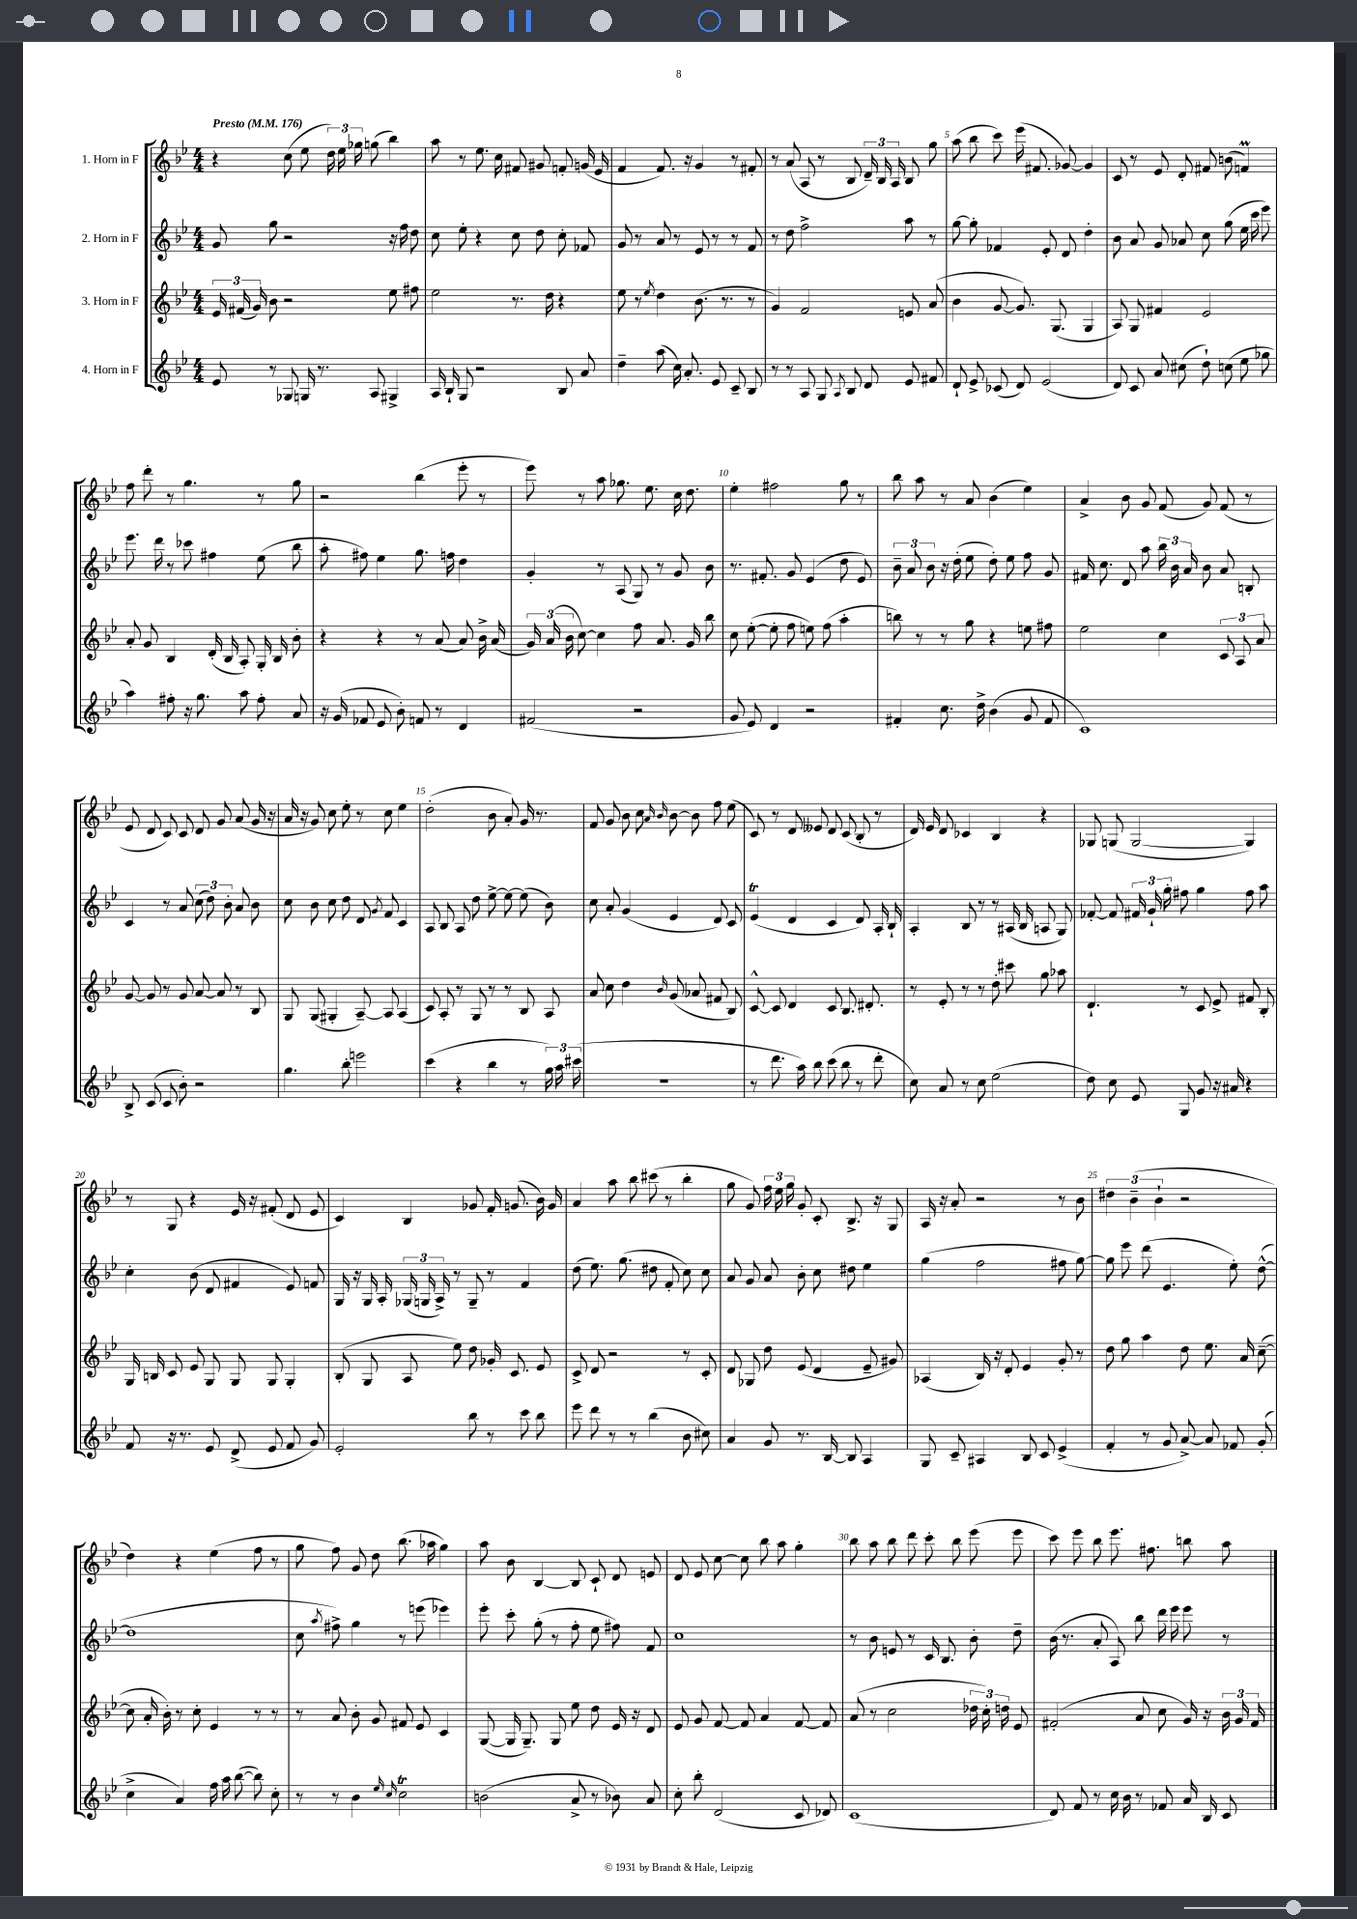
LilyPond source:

<<
\new StaffGroup <<
\new Staff = "s0" \with { instrumentName = "1. Horn in F" } {
    \clef treble \key bes \major \numericTimeSignature \time 4/4 \tempo "Presto" 4 = 176
    \autoBeamOff r4 c''8( ees''8 \tuplet 3/2 { d''16) ees''16 ges''16 } g''8( bes''4) |
    a''8 r8 ees''8. c''16 fis'8 gis'8 f'8-. g'16( ees'16 |
    f'4 f'8.) r16 g'4 r8 fis'8-. |
    r8 a'8( a8 r8 bes8 \tuplet 3/2 { d'16--) bes16 a16 } bes8 g''8 |
    a''8( bes''8 c'''8) ees'''16( fis'8. ges'8~) ges'4 |
    c'8 r8 ees'8 d'8-. fis'8 b'8( f'4\prall) |
    f''8 d'''8-. r8 g''4. r8 g''8 |
    r2 bes''4( ees'''8-. r8 |
    ees'''8) r8 a''8 ges''8. ees''8. c''16 d''8. |
    ees''4-. fis''2 g''8 r8 |
    bes''8 a''8 r8 a'8 bes'4( ees''4) |
    a'4-> bes'8 g'8 f'8( g'8) f'8( r8 |
    ees'8 d'8 c'8) c'8 d'8 g'8 a'8( g'16 r16 |
    a'16 r16 g'8) c''8 ees''8-. r8 c''8 ees''4 |
    d''2-.( bes'8 a'8-.) g'16 r8. |
    f'8 g'8 bes'8 c''8 \grace { a'16 bes'16 } bes'8~ bes'8 f''8 ees''8( |
    c'8) r8 d'8 eeses'8 d'8 c'8( bes8-. r8 |
    d'16) ees'16 d'8 ces'4 bes4 r4 |
    ges8 g8( g2~ g4) |
    r8 g8 r4 ees'16 r16 fis'8-.( d'8 ees'8 |
    c'4) bes4 ges'8 f'16-. g'8.( bes'16) g'16 |
    a'4 a''8 bes''8 cis'''8( r8 bes''4-. |
    g''8 g'8) \tuplet 3/2 { f''16 ees''16 g''16 } g'8-. c'8-. bes8.-> r16 g8 |
    a16 r16 a'8-. r2 r8 bes'8 |
    \tuplet 3/2 { dis''4 bes'4--( bes'4-! } r2 |
    d''4) r4 ees''4( f''8 r8 |
    g''8 f''8) g'8 d''8 bes''8.( aes''16 g''4) |
    a''8 bes'8 bes4~ bes8 c'8-! d'8 e'8 |
    d'8 ees'8 c''8~ c''8 bes''8 a''8 g''4-. |
    bes''8 a''8 bes''8 d'''8 c'''8-. bes''8 ees'''8( ees'''8 |
    c'''8) ees'''8 bes''8 ees'''8. fis''8. b''8 a''8 \bar "|." |
}
\new Staff = "s1" \with { instrumentName = "2. Horn in F" } {
    \clef treble \key bes \major \numericTimeSignature \time 4/4
    \autoBeamOff g'8 g''8 r2 r16 f''16 d''8 |
    c''8 ees''8-. r4 c''8 d''8 c''8-. fes'8 |
    g'8 r8 a'8 r8 ees'8 r8 r8 f'8 |
    r8 d''8 f''2-> a''8 r8 |
    g''8~ g''8-. fes'4 ees'8-. d'8 d''4-. |
    bes'8 a'8 g'8 aes'8 c''8 g''8( ees''16 c'''16 ees'''8) |
    ees'''8. d'''16 r8 ces'''8 fis''4 ees''8( bes''8 |
    a''8-. fis''8) ees''4 g''8. f''16 d''4 |
    g'4-. r8 a8( g8) r8 g'8 bes'8 |
    r8. fis'8.-. g'8 ees'4( d''8 ees'8) |
    \tuplet 3/2 { bes'8-- a'8 bes'8 } r16 d''16-.( ees''8 d''8-.) ees''8 f''8 g'8 |
    fis'16 c''8. d'8 a''8 \tuplet 3/2 { bes''16 bes'16 a'16 } bes'8 a'8 b8-. |
    c'4 r8 a'8 \tuplet 3/2 { c''8( d''8) bes'8-. } a'8 bes'8 |
    c''8 bes'8 c''8 d''8 d'8 \acciaccatura { g'8 } f'8 c'4 |
    a8 bes8 a8 d''8 ees''8~-> ees''8~ ees''8( bes'8) |
    c''8 a'8-. g'4( ees'4 d'8) c'8 |
    ees'4\trill( d'4 c'4 d'8) a16-. bes16-! |
    a4-. bes8 r8 r8 ais16( bes16 a8 g8) |
    fes'8~-. fes'8 \tuplet 3/2 { fis'16 g'16-! g''16-. } fis''8 g''4 fis''8 a''8 |
    c''4-. bes'8( d'8 fis'4 ees'8) f'8 |
    g16 r16 g16 a16-. \tuplet 3/2 { ges16( g16 a16->) } r8 g8-- r8 f'4 |
    d''8( ees''8.) g''8.( dis''8 f'8-. c''8) c''8 |
    a'8 g'8 a'8 bes'8-. c''8 dis''8 ees''4 |
    g''4( f''2 fis''8 g''8~) |
    g''8 ees'''8 d'''8( ees'4. ees''8-.) d''8~-^( |
    d''1 |
    c''8 \acciaccatura { a''8 } fis''8->) g''4 r8 e'''8( ees'''4) |
    ees'''8-. c'''8-. g''8-.( r8 f''8-. ees''8 fis''8) f'8 |
    c''1 |
    r8 bes'8 e'8 r8 c'16 bes8. bes'8-. d''8-- |
    bes'16( r8. a'8-. a8) bes''8 d'''16 ees'''16 ees'''8 r8 \bar "|." |
}
\new Staff = "s2" \with { instrumentName = "3. Horn in F" } {
    \clef treble \key bes \major \numericTimeSignature \time 4/4
    \autoBeamOff \tuplet 3/2 { ees'16 fis'16( g'16) } bes'8 r2 ees''8 fis''8 |
    ees''2 r8. d''16 r4 |
    ees''8 r8 \acciaccatura { ees''8 } d''4 bes'8.( r8. r8 |
    g'4) f'2 e'8 a'8( |
    bes'4 g'8~ g'8.) g8.( g4 |
    a8) g8 fis'4 ees'2 |
    a'8-. g'8 bes4 d'16-.( bes16 a8-.) g16-. bes16 bes'8-. |
    r4 r4 r8 a'8( a'8) bes'16-> a'16( |
    \tuplet 3/2 { g'16) a'16( bes'16 } c''8~) c''4 f''8 a'8. g'16 bes''8 |
    c''8 ees''8~-.( ees''8-. f''8 e''8) f''8( a''4-. |
    b''8) r8 r8 g''8 r4 e''8 fis''8 |
    ees''2 c''4 \tuplet 3/2 { c'8 a8 a'8 } |
    g'8~ g'8 r8 g'8 a'8~ a'8 r8 bes8 |
    g8 g8( gis4-. a8~--) a8 a4( |
    c'8) a8-. r8 g8 r8 r8 bes8 a8 |
    a'8 c''8 d''4 \grace { bes'16 } g'8( aes'8 fis'8 bes8) |
    c'8~-^ c'8 d'4 c'8 bes8. dis'8.-. |
    r8 ees'8-. r8 r8 d''8-. cis'''8 g''8 aes''8 |
    d'4.-! r8 c'8 ees'8-> fis'8 bes8-. |
    g16 b16 c'8 ees'8 g8 g8 g8 g4-. |
    bes8-.( g8 a8 ees''8) d''8 ges'16-. c'8. ees'8 |
    c'8-> d'8 r2 r8 c'8-. |
    d'8 ges8 d''8 ees'8( d'4 ees'8-- gis'8) |
    aes4( bes16) r16 d'8-. ees'4 g'8-. r8 |
    d''8 g''8 a''4 d''8 ees''8. a'16 c''8~--( |
    c''8 a'16-. bes'16-.) r8 c''8-. ees'4 r8 r8 |
    r8 a'8 bes'8-. g'8 fis'8 ees'8 c'4 |
    g8~( g16 g8.--) g8 ees''8 d''8 ees'16 r16 d'8 |
    ees'8 g'8 f'8~ f'8 a'4 f'8~ f'8 |
    a'8( r8 c''2 \tuplet 3/2 { des''16 c''16-.) d''16 } ees'8 |
    fis'2-.( a'8 c''8 g'16) r16 \tuplet 3/2 { bes'16 g'16 fis'16 } \bar "|." |
}
\new Staff = "s3" \with { instrumentName = "4. Horn in F" } {
    \clef treble \key bes \major \numericTimeSignature \time 4/4
    \autoBeamOff ees'8 r8 ges8 g16 r8. a8 gis4-> |
    a16 bes16-! g8 r2 bes8 a'8 |
    d''4-- a''8( c''16) a'8.-. ees'8 c'8-- bes8 |
    r8 r8 a8 g8 \acciaccatura { a8 } bes8 d'8 ees'8 fis'8 |
    d'8-! ees'8-> ces'8( d'8) ees'2( |
    d'8) c'8 a'8 cis''8( d''8-!) c''8( ees''8 ges''8 |
    a''4) fis''8-. r16 g''8. a''8 fis''8-. a'8 |
    r16 g'16( fes'8 ees'8 bes'8-.) f'8 r8 d'4 |
    fis'2( r2 |
    g'8 ees'8) d'4 r2 |
    fis'4-. c''8. d''16-> bes'4( g'8 fis'8 |
    c'1) |
    bes8-> c'8( c'8 bes'8-.) r2 |
    g''4. bes''8-. e'''2 |
    c'''4( r4 bes''4 r8 \tuplet 3/2 { g''16) a''16 cis'''16( } |
    R1 |
    r8 d'''8. a''16) bes''8 c'''8( bes''8 r8 d'''8-. |
    c''8) a'8 r8 c''8 ees''2( |
    d''8) c''8 ees'8 g8 g'8 r16 ais'16 r4 |
    f'8 r16 r8. ees'8 d'8->( ees'8 f'8 g'8) |
    ees'2-. bes''8 r8 c'''8 bes''8 |
    ees'''8 d'''8 r8 r8 bes''4( bes'8 cis''8) |
    a'4 g'8 r8. bes16~ bes8 a4 |
    g8 c'8-- ais4 bes8 c'8 ees'4->( |
    f'4-. r8 g'8 a'8~->) a'8 fes'8 g'8-.( |
    c''4-> a'4) f''16 a''16 bes''8~( bes''8) c''8-. |
    r8 r8 bes'4 \grace { ees''16 c''16 } c''2\trill |
    b'2( a'8-> r8 bes'8) a'8 |
    c''8-. bes''8-. d'2( c'8 des'8) |
    c'1( |
    d'8) f'8 r8 c''16 bes'16 r8 fes'8 a'16 bes16 c'8 \bar "|." |
}
>>
>>
\layout { \context { \Score \override BarNumber.break-visibility = ##(#f #t #t) barNumberVisibility = #(every-nth-bar-number-visible 5) } }
